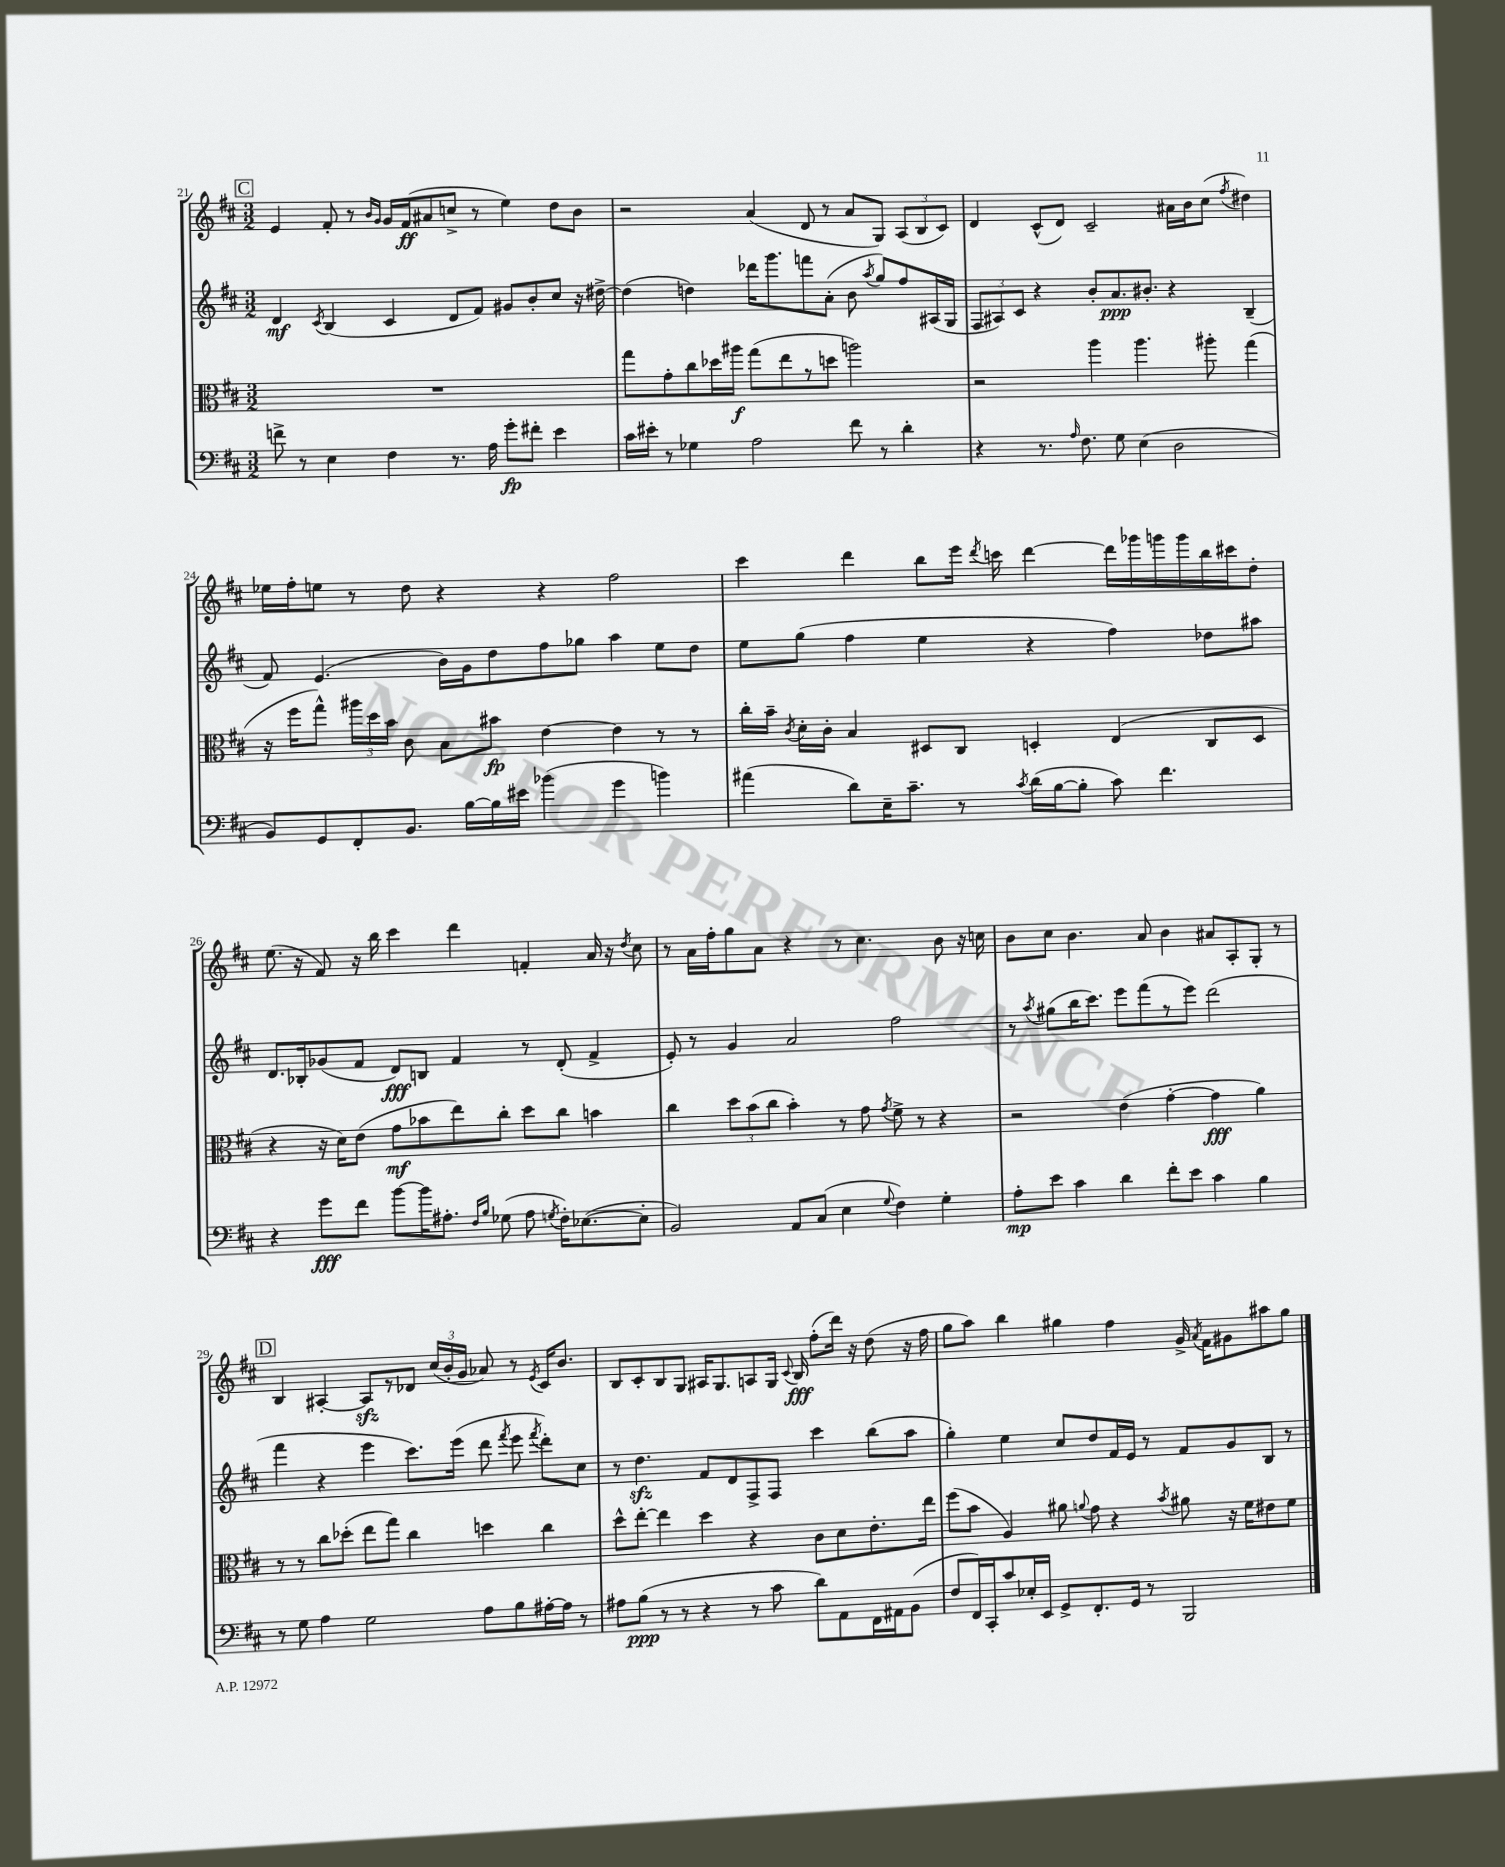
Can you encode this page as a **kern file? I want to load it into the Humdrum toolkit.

**kern	**kern	**kern	**kern
*staff4	*staff3	*staff2	*staff1
*clefF4	*clefC3	*clefG2	*clefG2
*k[f#c#]	*k[f#c#]	*k[f#c#]	*k[f#c#]
*M3/2	*M3/2	*M3/2	*M3/2
8f^\	1.r	4d/	4e/
8r	.	.	.
.	.	8qc#/	.
4E\	.	(4B/	8f#'/
.	.	.	8r
.	.	.	16qqb/LL
.	.	.	16qqg/JJ
4F#\	.	4c#/	16g/LL
.	.	.	(16f#/J
.	.	.	8a#/
8.r	.	8d/L	8cc^/J
.	.	8f#/J)	8r
16A\	.	.	.
8g'\L	.	8g#/L	4ee\)
8f#'\J	.	8b'/	.
4e\	.	8cc#/J	8dd\L
.	.	16r	8b\J
.	.	[16dd#^\	.
=	=	=	=
16c#\LL	8gg\L	(4dd#\]	2r
16e#'\JJ	.	.	.
8r	8g'\	.	.
4G-\	8cc#\	4dd\)	.
.	16dd-\L	.	.
.	16aa#\JJ	.	.
2A\	(8gg\L	16ddd-\LK	(4a/
.	.	8.ggg\	.
.	8ee\	.	.
.	8r	8fff\	8d/
.	8dd\J	(8a'\J	8r
8f#\	2aa\)	8b\	8a/L
.	.	8qaa/	.
8r	.	8gg/L)	8G/J)
4d'\	.	8ff#/	(12A/L
.	.	.	12B/
.	.	(16A#/L	.
.	.	.	12c#/J)
.	.	16G/JJ	.
=	=	=	=
4r	2r	12F#/L	4d/
.	.	12A#/)	.
.	.	12c#/J	.
8.r	.	4r	(8c#^^/L
.	.	.	8d/J)
16qqA/	.	.	.
8.F#\	.	.	.
.	4aa\	8b'/L	2c#~/
8G\	.	8.a/	.
(4E\	4.aa\	.	.
.	.	8.b#'/J	.
2D\	.	4r	16a#\LL
.	.	.	16b\J
.	8aa#'\	.	(8cc#\J
.	.	.	8qff#/
.	(4gg\	(4B~/	4dd#\)
=	=	=	=
8BB/L)	16r	8f#/)	16ee-\LL
.	16ff#\LK	.	16ff#'\J
8GG/	8gg^^\J)	(4.e/	8ee\J
8FF#'/	24aa#\LL	.	8r
.	24dd\	.	.
.	24b\JJ	.	.
8.BB/J	8c#\	.	8dd\
.	8B\L	16b\LL)	4r
[16B\LL	.	16g\J	.
16B\]	8b#\J	8dd\	.
16e#\JJ	.	.	.
(4b-\	[4e\	8ff#\	4r
.	.	8gg-\J	.
4g\	4e\]	4aa\	2ff#\
4b\)	8r	8ee\L	.
.	8r	8dd\J	.
=	=	=	=
(4a#\	16cc#'\LL	8ee\L	4ccc#\
.	16b~\JJ	.	.
.	8qc#/	.	.
.	16d'\LL	(8gg\J	.
.	16c#'\JJ	.	.
8d\L)	4B/	4ff#\	4ddd\
16E~\K	.	.	.
8.c#~\J	.	.	.
.	8D#/L	4ee\	8bb\L
8r	8C#/J	.	16eee\Jk
.	.	.	8qddd/
.	.	.	16ccc\
8qc#/	.	.	.
(16d\LL	4D'/	4r	[4ddd\
[16B\J	.	.	.
8B'\]J	.	.	.
8c#\)	(4E/	4ff#\)	16ddd\]LL
.	.	.	16ggg-\
4.f#\	.	.	16ggg\
.	.	.	16ggg\
.	8C#/L	8dd-\L	16bb\
.	.	.	16ccc#\J
.	8D/J	8aa#\J	8dd'\J
=	=	=	=
4r	4r	8.d/L	(8.ee\
.	.	16B-'/k	16r
8g\L	16r	(8g-/	8f#/)
.	16d\LK)	.	.
8f#\J	(8e\J	8f#/J	16r
.	.	.	16bb\
[8b\L	8g\L	8d/L)	4ccc#\
16b\]K	8b-\	8B/J	.
8.A#'\J	.	.	.
.	8ee\)	4f#/	4ddd\
16qqF#/LL	.	.	.
16qqB/JJ	.	.	.
(8G-\	8cc#'\J	.	.
8A#\	8dd\L	8r	4f'/
8qG/	.	.	.
16F#'\LK)	8cc#\J	(8d'/	.
([8.E-\	.	.	.
.	4b\	4f#^/	16a/
.	.	.	16r
.	.	.	8qdd/
8E-'\]J	.	.	8cc#\
=	=	=	=
2BB/)	4cc#\	8e'/)	8r
.	.	8r	16a\LL
.	.	.	16ff#'\J
.	12dd\L	4g/	8gg\
.	(12b\	.	.
.	.	.	8a\J
.	12cc#\J	.	.
8AA/L	4b'\)	2a/	4r
(8C#/J	.	.	.
4E\	8r	.	8r
.	8g\	.	4.cc#\
8qqG/	8qg/	.	.
4F#\)	8f#^\	2ff#\	.
.	8r	.	.
4G'\	4r	.	8b\
.	.	.	16r
.	.	.	16cc\
=	=	=	=
8A'\L	2r	8r	8b\L
.	.	8qaa/	.
8e\J	.	(8gg#\L	8cc#\J
4c#\	.	16bb\K	4.b\
.	.	8.ccc#\J)	.
4d\	(4e\	8eee\L	.
.	.	(8fff#\	8a/
8f#'\L	[4g'\	8r	4b\
8e\J	.	8eee\J)	.
4c#\	4g\]	(2ddd\	8a#/L
.	.	.	8A'/
4B\	4a\)	.	8G'/J
.	.	.	8r
=	=	=	=
8r	8r	4fff#\	4B/
8G\	8r	.	.
4A\	8cc#\L	4r	[4A#'/
.	(8dd-'\J	.	.
2G\	8ee\L	4eee\	8A#/]L
.	8gg\J)	.	8r
.	4cc#\	8.ccc#\L)	8d-/J
.	.	.	(24cc#/LL
.	.	.	24b'/
.	.	(16eee\Jk	.
.	.	.	24g/JJ
8A\L	4dd\	8ddd\	8a-/)
.	.	8qfff#/	.
8B\	.	8eee\	8r
.	.	8qfff#/	8qe/
[16A#'\L	4cc#\	8ddd'\L)	16c#/LK
16A#\]JJ	.	.	8.b/J
8r	.	8cc#\J	.
=	=	=	=
8A#\L	8dd^^\L	8r	8B/L
(8B\J	[8ee'\J	4.dd\	8c#'/
8r	4ee\]	.	8B/
8r	.	.	8G/J
4r	4dd\	8f#/L	16A#/LK
.	.	.	8.G/
.	.	8d/	.
8r	4r	8F#^/	8A/
8c#\	.	8F#/J	16G/Jk
.	.	.	8qqc#/
.	.	.	16B/
8d\L)	8c#\L	4ccc#\	(8ff#'\L
8AA\	8d\	.	16ddd\Jk)
.	.	.	16r
16FF#\L	8.e'\	(8bb\L	(8dd\
16AA#\J	.	.	.
(8BB\J	.	8aa\J	16r
.	16ee\Jk	.	16ff#\
=	=	=	=
8F#/L	(8ff#\L	4gg'\)	8gg\L
16FF#/L)	8b\J	.	8aa\J)
16CC#'/J	.	.	.
8c#/	4A/)	4ee\	4bb\
16E-'/L	.	.	.
16EE/JJ	.	.	.
8GG^/L	8a#\	8cc#/L	4gg#\
.	8qqa/	.	.
8.FF#'/	8g\	8dd/	.
.	4r	16f#/L	4ff#\
16GG/Jk	.	16e/JJ	.
8r	.	8r	.
.	8qb/	.	.
2BBB/	8a#\	8f#/L	16g^/
.	.	.	8qa/
.	.	.	16f#\LK
.	16r	8g/	8g#\
.	16f#\LK	.	.
.	8e#\	8B/J	8aa#\
.	8f#\J	8r	8gg#\J
==	==	==	==
*-	*-	*-	*-
